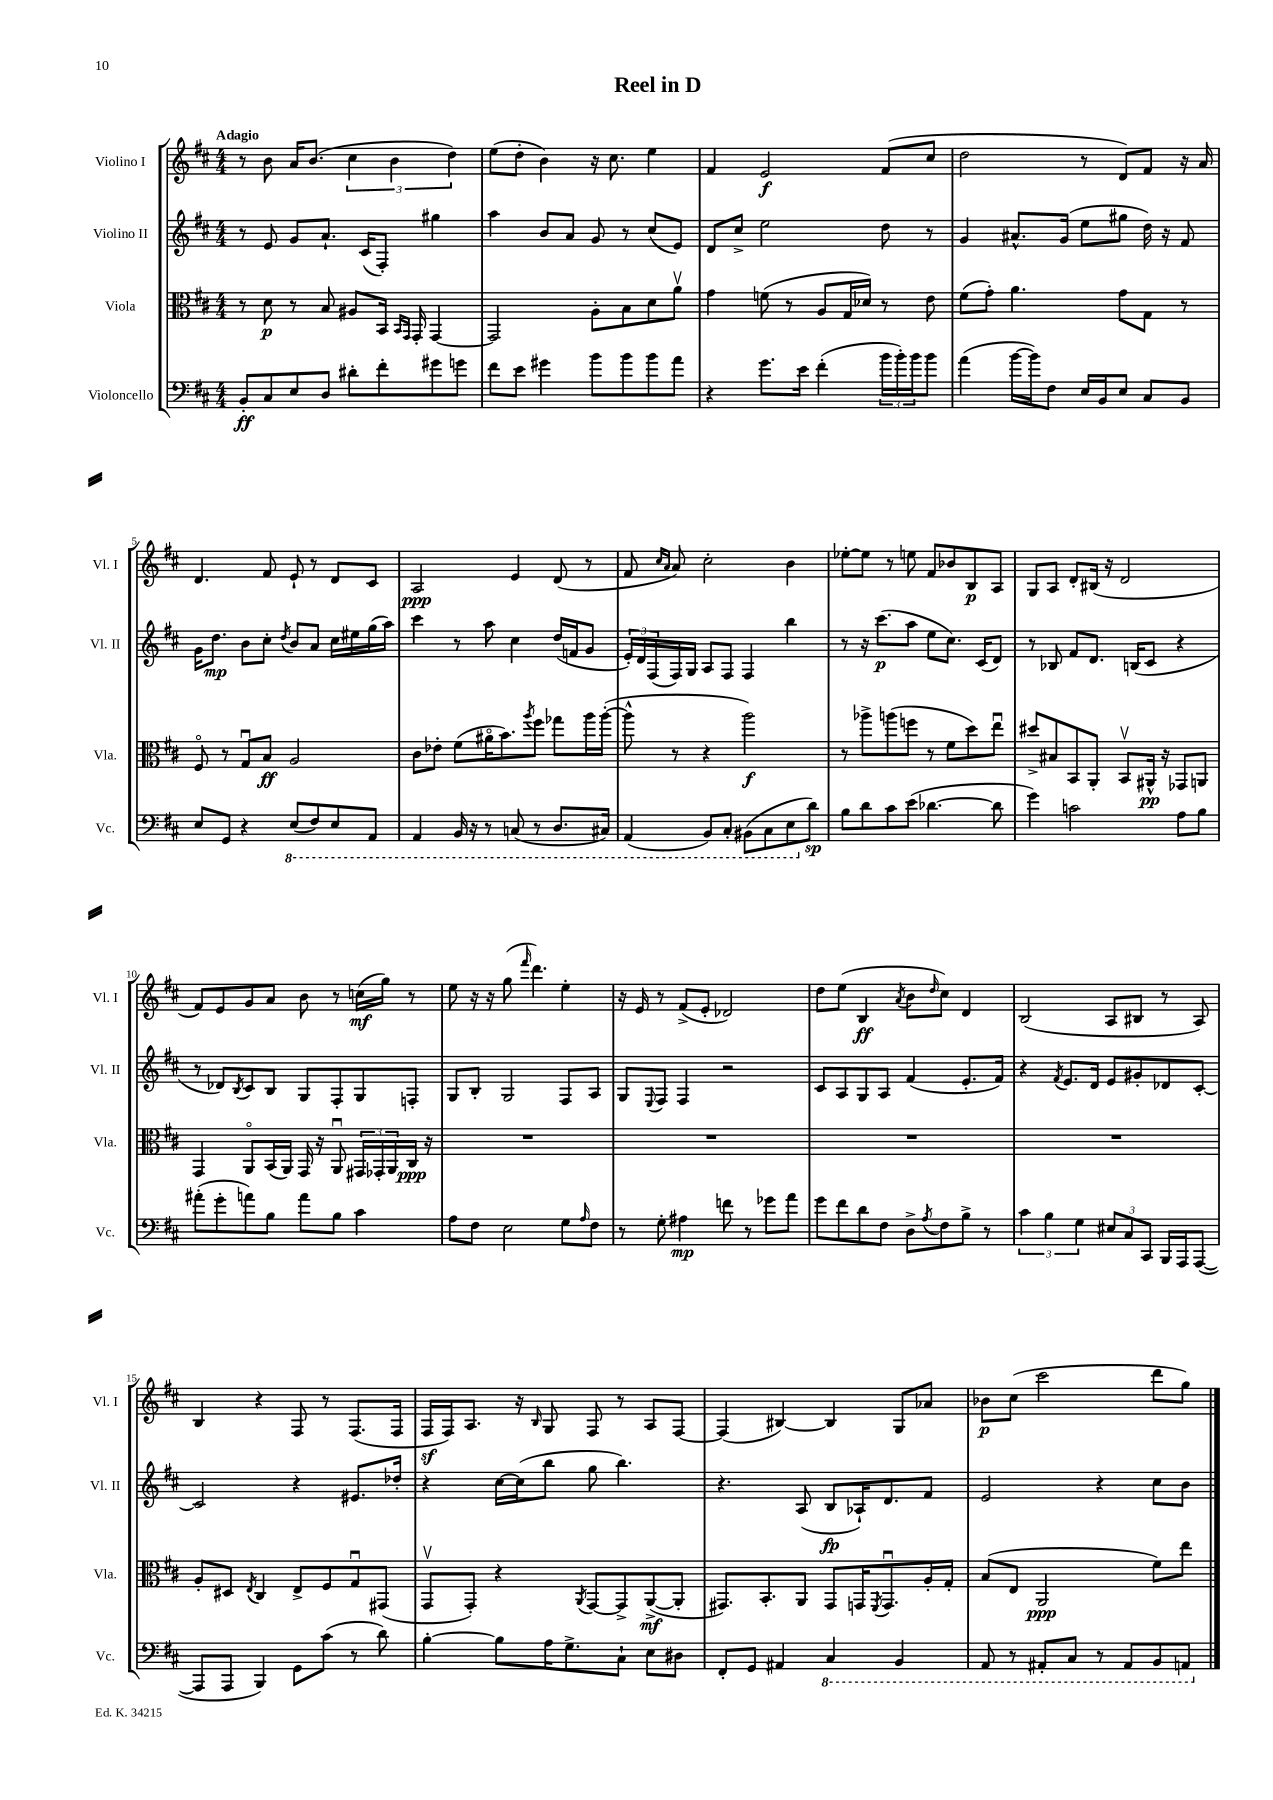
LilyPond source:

\header { title = "Reel in D" }
<<
\new StaffGroup <<
\new Staff = "s0" \with { instrumentName = "Violino I" shortInstrumentName = "Vl. I" } {
    \clef treble \key d \major \numericTimeSignature \time 4/4 \tempo "Adagio"
    r8 b'8 a'16 b'8.( \tuplet 3/2 { cis''4 b'4 d''4) } |
    e''8( d''8-. b'4) r16 cis''8. e''4 |
    fis'4 e'2\f fis'8( cis''8 |
    d''2 r8 d'8) fis'8 r16 a'16 |
    d'4. fis'8 e'8-! r8 d'8 cis'8 |
    a2\ppp e'4 d'8( r8 |
    fis'8 \grace { cis''16 a'16 } a'8) cis''2-. b'4 |
    ees''8~-. ees''8 r8 e''8 fis'8 bes'8 b8\p a8 |
    g8 a8 d'8-. bis16( r16 d'2 |
    fis'8) e'8 g'8 a'8 b'8 r8 c''16\mf( g''16) r8 |
    e''8 r16 r16 g''8( \grace { fis'''16 } d'''4.) e''4-. |
    r16 e'16 r8 fis'8->( e'8-. des'2) |
    d''8 e''8( b4\ff \acciaccatura { a'8 } b'8 \grace { d''16 } cis''8) d'4 |
    b2( a8 bis8 r8 a8) |
    b4 r4 fis8 r8 fis8.( fis16 |
    fis16\sf fis16) a8. r16 \grace { b16 } g8 fis8 r8 a8 fis8~ |
    fis4( bis4~) bis4 g8 aes'8 |
    bes'8\p cis''8( cis'''2 d'''8 g''8) \bar "|." |
}
\new Staff = "s1" \with { instrumentName = "Violino II" shortInstrumentName = "Vl. II" } {
    \clef treble \key d \major \numericTimeSignature \time 4/4
    r8 e'8 g'8 a'8.-! cis'16( fis8-.) gis''4 |
    a''4 b'8 a'8 g'8 r8 cis''8( e'8) |
    d'8 cis''8-> e''2 d''8 r8 |
    g'4 ais'8.-^ g'16( e''8 gis''8 d''16) r16 fis'8 |
    g'16 d''8.\mp b'8 cis''8-. \acciaccatura { d''8 } b'8 a'8 cis''16 eis''16 g''16( a''16) |
    cis'''4 r8 a''8 cis''4 d''16( f'16 g'8 |
    \tuplet 3/2 { e'16-.) d'16 fis16( } fis16) g16 a8 fis8 fis4 b''4 |
    r8 r16 cis'''8.\p( a''8 e''8 cis''8.) cis'16( d'8) |
    r8 bes8 fis'8 d'8. b16( cis'8 r4 |
    r8 des'8) \acciaccatura { b8 } cis'8 b8 g8 fis8-. g8 f8-. |
    g8 b8-. g2 fis8 a8 |
    g8 \appoggiatura { e8 } fis8 fis4 r2 |
    cis'8 a8 g8 a8 fis'4( e'8.-. fis'16) |
    r4 \acciaccatura { fis'8 } e'8. d'16 e'8 gis'8-. des'8 cis'8~-. |
    cis'2 r4 eis'8. des''16-. |
    r4 cis''16~ cis''16( b''8 g''8 b''4.) |
    r4. a8( b8\fp aes16-!) d'8. fis'8 |
    e'2 r4 cis''8 b'8 \bar "|." |
}
\new Staff = "s2" \with { instrumentName = "Viola" shortInstrumentName = "Vla." } {
    \clef alto \key d \major \numericTimeSignature \time 4/4
    r8 d'8\p r8 b8 ais8 b,16 \grace { b,16 g,16 } g,16-. g,4~ |
    g,2 a8-. b8 d'8 a'8\upbow |
    g'4 f'8( r8 a8 g16 des'16) r8 e'8 |
    fis'8( g'8-.) a'4. g'8 g8 r8 |
    fis8\flageolet r8 g8\downbow b8\ff a2 |
    cis'8 ees'8-. fis'8( ais'16\flageolet b'8.) \acciaccatura { a''8 } fis''8 ges''8 a''16 a''16~-.( |
    a''8-^ r8 r4 a''2\f) |
    r8 aes''8-> a''8( f''8 r8 fis'8 d''8) e''8\downbow |
    dis''8-> bis8 b,8 a,8-. b,8\upbow ais,16-^\pp r16 ges,8 a,8 |
    g,4 a,8\flageolet b,16( a,16) g,16 r16 a,8\downbow \tuplet 3/2 { gis,16 ges,16-. a,16 } cis16\ppp r16 |
    R1 |
    R1 |
    R1 |
    R1 |
    a8-. dis8 \acciaccatura { e8 } cis4 e8-> fis8 g8\downbow gis,8( |
    g,8\upbow g,8-.) r4 \acciaccatura { a,8 } g,8~ g,8-> a,8~->\mf( a,8-. |
    gis,8.) b,8.-. a,8 gis,8 g,16 \acciaccatura { fis,8 } g,8.\downbow a16-. g16-. |
    b8( e8 a,2\ppp fis'8) e''8 \bar "|." |
}
\new Staff = "s3" \with { instrumentName = "Violoncello" shortInstrumentName = "Vc." } {
    \clef bass \key d \major \numericTimeSignature \time 4/4
    b,8-.\ff cis8 e8 d8 dis'8-. fis'8-. gis'8 g'8 |
    fis'8 e'8 gis'4 b'8 b'8 b'8 a'8 |
    r4 g'8. e'16 fis'4-.( \tuplet 3/2 { b'16 b'16-.) b'16 } b'8 |
    a'4( b'16~ b'16) fis8 e16 b,16 e8 cis8 b,8 |
    e8 g,8 r4 \ottava #-1 e,8( fis,8) e,8 a,,8 |
    a,,4 b,,16 r16 r8 c,8( r8 d,8. cis,16) |
    a,,4( b,,8) cis,8-. bis,,8( cis,8 e,8 \ottava #0 d'8\sp) |
    b8 d'8 cis'8 e'8( des'4.~ des'8 |
    g'4) c'2 a8 b8 |
    ais'8-.( g'8-. a'8) b8 a'8 b8 cis'4 |
    a8 fis8 e2 g8 \grace { a16 } fis8 |
    r8 g8-. ais4\mp f'8 r8 ges'8 a'8 |
    g'8 fis'8 d'8 fis8 d8-> \acciaccatura { a8 } fis8 b8-> r8 |
    \tuplet 3/2 { cis'4 b4 g4 } \tuplet 3/2 { eis8 cis8 cis,8 } b,,16 a,,16 a,,8~( |
    a,,8 a,,8 b,,4) g,8 cis'8( r8 d'8) |
    b4~-. b8 a16 g8.-> cis8-! e8 dis8 |
    fis,8-. g,8 ais,4 \ottava #-1 cis,4 b,,4 |
    a,,8 r8 ais,,8-. cis,8 r8 ais,,8 b,,8 a,,8 \ottava #0 \bar "|." |
}
>>
>>
